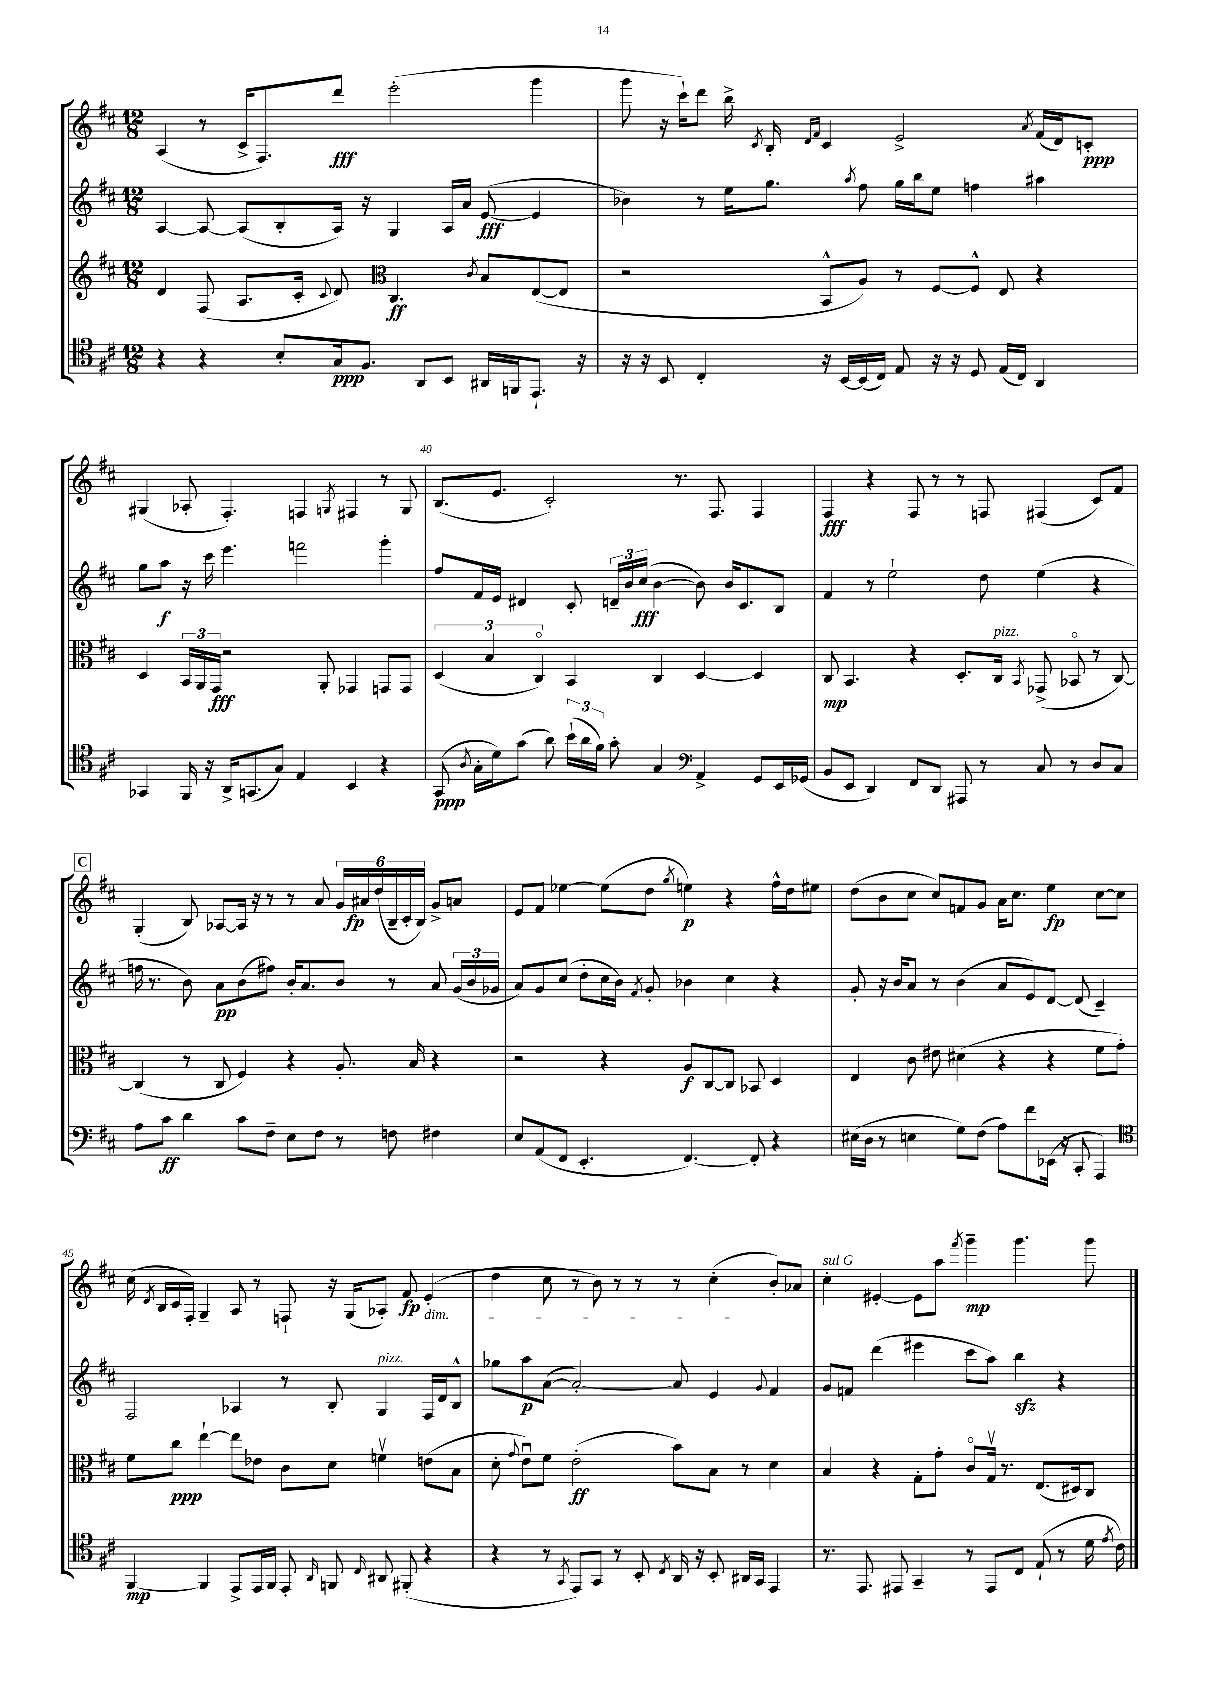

**kern	**dynam	**kern	**dynam	**kern	**dynam	**kern	**dynam
*part4	*part4	*part3	*part3	*part2	*part2	*part1	*part1
*staff4	*staff4	*staff3	*staff3	*staff2	*staff2	*staff1	*staff1
*clefC4	*	*clefG2	*	*clefG2	*	*clefG2	*
*k[f#c#]	*	*k[f#c#]	*	*k[f#c#]	*	*k[f#c#]	*
*M12/8	*	*M12/8	*	*M12/8	*	*M12/8	*
=37	=37	=37	=37	=37	=37	=37	=37
4r	.	4d/	.	[4A/	.	(4A/	.
4r	.	(8F#/	.	8A/_	.	8r	.
.	.	8.A/L	.	(8A/L]	.	16c#^/KL	.
.	.	.	.	.	.	8.F#/)	.
8B'/L	.	.	.	8B'/	.	.	.
.	.	16c#'/Jk	.	.	.	.	.
.	.	8qqc#/	.	.	.	.	.
16G/k	ppp	8d/)	.	16A/Jk)	.	8ddd/J	fff
8.F#/J	.	.	.	16r	.	.	.
*	*	*clefC3	*	*	*	*	*
.	.	4.C#/	ff	4G/	.	(2eee'\	.
8AA/L	.	.	.	.	.	.	.
8BB/J	.	.	.	16A/LL	.	.	.
.	.	.	.	16a/JJ	.	.	.
.	.	8qc#/	.	.	.	.	.
16AA#X/LL	.	8B/L	.	([8e/	fff	.	.
16FFn/J	.	.	.	.	.	.	.
8.EE`/J	.	([8E/	.	4e/]	.	4ggg\	.
.	.	8E/J]	.	.	.	.	.
16r	.	.	.	.	.	.	.
=38	=38	=38	=38	=38	=38	=38	=38
16r	.	2r	.	4b-X\)	.	8ggg\	.
16r	.	.	.	.	.	.	.
8BB/	.	.	.	.	.	16r	.
.	.	.	.	.	.	16ccc#`\KL)	.
4C#'/	.	.	.	8r	.	8ddd\J	.
.	.	.	.	16ee\KL	.	16bb^\	.
.	.	.	.	.	.	8qc#/	.
.	.	.	.	8.gg\J	.	16B'/	.
.	.	.	.	.	.	16qqd/LL	.
.	.	.	.	.	.	16qqf#/JJ	.
16r	.	8BB^^/L	.	.	.	4c#/	.
[16BB/LL	.	.	.	.	.	.	.
.	.	.	.	8qaa/	.	.	.
(16BB/]	.	8A/J)	.	8ff#\	.	.	.
16C#/JJ)	.	.	.	.	.	.	.
8E/	.	8r	.	16gg\LL	.	2e^/	.
.	.	.	.	16bb\J	.	.	.
16r	.	[8F#/L	.	8ee\J	.	.	.
16r	.	.	.	.	.	.	.
8D/	.	8F#^^/J]	.	4ffn\	.	.	.
(16E/LL	.	8E/	.	.	.	.	.
16C#/JJ)	.	.	.	.	.	.	.
.	.	.	.	.	.	8qa/	.
4AA/	.	4r	.	4aa#X\	.	(16f#/LL	.
.	.	.	.	.	.	16d/J)	.
.	.	.	.	.	.	8cn'/J	ppp
!!LO:LB:g=z
=39	=39	=39	=39	=39	=39	=39	=39
4GG-X/	.	4D/	.	8gg\L	.	(4G#X/	.
.	.	.	.	8aa\J	f	.	.
16FF#/	.	24BB/LL	.	16r	.	8A-X'/	.
.	.	24AA/	.	.	.	.	.
16r	.	.	.	16ccc#\	.	.	.
.	.	24GG/JJ	fff	.	.	.	.
16AA^/KL	.	2r	.	4.eee\	.	4.F#'/)	.
(8.GGn/	.	.	.	.	.	.	.
8G/J)	.	.	.	.	.	.	.
4E/	.	.	.	2fffn\	.	4Fn/	.
.	.	8AA'/	.	.	.	.	.
.	.	.	.	.	.	8qGn/	.
4BB/	.	4GG-X/	.	.	.	4F#X/	.
4r	.	8GGn/L	.	4ggg'\	.	8r	.
.	.	8GG/J	.	.	.	8G/	.
=40	=40	=40	=40	=40	=40	=40	=40
(8GG/	ppp	(6D/	.	8ff#/L	.	(8.B/L	.
8qA/	.	.	.	.	.	.	.
16G'\LL	.	.	.	16f#/L	.	.	.
.	.	6B/	.	.	.	.	.
16d\J)	.	.	.	16e/JJ	.	8.e/J	.
(8g\J	.	.	.	4d#X/	.	.	.
.	.	6C#/)	.	.	.	.	.
8a\)	.	.	.	.	.	2c#'/)	.
(24b`\LL	.	4BB/	.	8c#'/	.	.	.
24a\	.	.	.	.	.	.	.
24f#\JJ)	.	.	.	.	.	.	.
8g'\	.	.	.	24dn~/LL	.	.	.
.	.	.	.	24b/	.	.	.
.	.	.	.	(24cc#/JJ	fff	.	.
4G/	.	4C#/	.	[4b\	.	.	.
.	.	.	.	.	.	8.r	.
*clefF4	*	*	*	*	*	*	*
4AA^/	.	[4D/	.	8b\])	.	.	.
.	.	.	.	.	.	8.F#/	.
.	.	.	.	16b/KL	.	.	.
.	.	.	.	8.c#/	.	.	.
8GG/L	.	4D/]	.	.	.	4F#/	.
16EE/L	.	.	.	8B/J	.	.	.
(16GG-X/JJ	.	.	.	.	.	.	.
=41	=41	=41	=41	=41	=41	=41	=41
8BB/L	.	8C#/	mp	4f#/	.	4F#/	fff
8EE/J	.	4.BB/	.	.	.	.	.
4DD/)	.	.	.	8r	.	4r	.
.	.	.	.	2ee`\	.	.	.
8FF#/L	.	4r	.	.	.	8F#/	.
8DD/J	.	.	.	.	.	8r	.
8AAA#X/	.	8.D'/L	.	.	.	8r	.
8r	.	.	.	8dd\	.	8Fn/	.
!	!	!LO:TX:a:i:t=pizz.	!	!	!	!	!
.	.	16C#/Jk	.	.	.	.	.
.	.	8qBB/	.	.	.	.	.
8C#/	.	(8GG-X^/	.	(4ee\	.	(4F#X/	.
8r	.	8BB-X/	.	.	.	.	.
8D/L	.	8r	.	4r	.	8c#/L)	.
8C#/J	.	[8C#/)	.	.	.	8f#/J	.
!!LO:LB:g=z
!!LO:REH:place=s1:t=C
=42	=42	=42	=42	=42	=42	=42	=42
8A\L	.	(4C#/]	.	16ffn\	.	(4G'/	.
.	.	.	.	8.r	.	.	.
8c#\J	ff	.	.	.	.	.	.
4d\	.	8r	.	8b\)	.	8B/)	.
.	.	8C#/	.	8a\L	pp	[8A-X/L	.
8c#\L	.	4F#/)	.	(8b\	.	16A-/Jk]	.
.	.	.	.	.	.	16r	.
8F#~\J	.	.	.	8ff#X\J)	.	8r	.
8E\L	.	4r	.	16b'/KL	.	8r	.
.	.	.	.	8.a/	.	.	.
8F#\J	.	.	.	.	.	8a/	.
8r	.	8.A'/	.	8b/J	.	24g/LL	.
.	.	.	.	.	.	24a#X/	fp
.	.	.	.	.	.	(24dd/	.
8Fn\	.	.	.	8r	.	24B~/	.
.	.	.	.	.	.	24c#'/	.
.	.	16B/	.	.	.	.	.
.	.	.	.	.	.	24B/JJ)	.
4F#X\	.	4r	.	8a/	.	8g^/L	.
.	.	.	.	(24g/LL	.	8an/J	.
.	.	.	.	24b/	.	.	.
.	.	.	.	24g-X/JJ	.	.	.
=43	=43	=43	=43	=43	=43	=43	=43
8E/L	.	2r	.	8a/L)	.	8e/L	.
(8AA/	.	.	.	8g/	.	8f#/J	.
8FF#/J	.	.	.	(8cc#/J	.	[4ee-X\	.
4.EE'/	.	.	.	8dd'\L	.	.	.
.	.	4r	.	16cc#\L	.	(8ee-\L]	.
.	.	.	.	16b\JJ)	.	.	.
.	.	.	.	8qf#/	.	.	.
.	.	.	.	8g'/	.	8dd\J	.
.	.	.	.	.	.	8qgg/	.
[4.FF#/)	.	8A/L	f	4b-X\	.	4een\)	p
.	.	[8C#/	.	.	.	.	.
.	.	8C#/J]	.	4cc#\	.	4r	.
8FF#'/]	.	8BB-X/	.	.	.	.	.
4r	.	4D/	.	4r	.	16ff#^^\LL	.
.	.	.	.	.	.	16dd\J	.
.	.	.	.	.	.	8ee#X\J	.
=44	=44	=44	=44	=44	=44	=44	=44
(16E#X\LL	.	4E/	.	8g'/	.	(8dd\L	.
16D\JJ	.	.	.	.	.	.	.
8r	.	.	.	16r	.	8b\	.
.	.	.	.	16b/KL	.	.	.
4En\	.	8c#\	.	8a/J	.	8cc#\J	.
.	.	8e#X\	.	8r	.	8cc#/L)	.
8G\L)	.	(4d#X\	.	(4b\	.	8fn/	.
(8F#\J	.	.	.	.	.	8g/J	.
8A\L)	.	4r	.	8a/L	.	16a\KL	.
.	.	.	.	.	.	8.cc#\J	.
8f#\	.	.	.	8e/)	.	.	.
(16EE-X\Jk	.	4r	.	[8d/J	.	4ee\	fp
16r	.	.	.	.	.	.	.
8CC#'/	.	.	.	(8d/]	.	.	.
4AAA/)	.	8f#\L	.	4c#~/)	.	[8cc#\L	.
.	.	8g'\J)	.	.	.	8cc#\J]	.
!!LO:LB:g=z
=45	=45	=45	=45	=45	=45	=45	=45
*clefC4	*	*	*	*	*	*	*
[4FF#/	mp	8f#\L	.	2F#/	.	(16cc#\	.
.	.	.	.	.	.	8qd/	.
.	.	.	.	.	.	16B/LL	.
.	.	8cc#\J	ppp	.	.	16c#/	.
.	.	.	.	.	.	16F#'/JJ)	.
4FF#/]	.	[4ee`\	.	.	.	4G~/	.
8EE^/L	.	8ee\L]	.	4A-X/	.	8A/	.
16EE/L	.	8e-X\J	.	.	.	8r	.
16FF#/JJ	.	.	.	.	.	.	.
8EE'/	.	8c#\L	.	8r	.	8Fn`/	.
16qqAA/	.	.	.	.	.	.	.
8FFn/	.	8d\J	.	8B'/	.	16r	.
.	.	.	.	.	.	(16G/KL	.
16qqC#/	.	.	.	.	.	.	.
!	!	!	!	!LO:TX:a:i:t=pizz.	!	!	!
8AA#X/	.	4fnv\	.	4G/	.	8A-X'/J)	.
(8FF#X'/	.	.	.	.	.	8f#/	fp
!	!	!	!	!	!	!LO:TX:b:i:t=dim.	!
4r	.	(8en\L	.	16F#/LL	.	(4e'/	.
.	.	.	.	16d/J	.	.	.
.	.	8B\J	.	8B^^/J	.	.	.
=46	=46	=46	=46	=46	=46	=46	=46
4r	.	8d'\	.	8gg-X\L	.	4dd\	.
.	.	8qqg/	.	.	.	.	.
.	.	8eu\L)	.	8aa\	p	.	.
8r	.	8f#\J	.	([8a\J	.	8cc#\	.
8qGG/	.	.	.	.	.	.	.
8EE/L)	.	(2e'\	ff	2a'/_)	.	8r	.
8GG/J	.	.	.	.	.	8b\)	.
8r	.	.	.	.	.	8r	.
8BB'/	.	.	.	.	.	8r	.
8qC#/	.	.	.	.	.	.	.
16AA/	.	8b\L)	.	8a/]	.	8r	.
16r	.	.	.	.	.	.	.
8BB'/	.	8B\J	.	4e/	.	(4cc#'\	.
16AA#X/LL	.	8r	.	.	.	.	.
16GG/JJ	.	.	.	.	.	.	.
.	.	.	.	8qqg/	.	.	.
4EE/	.	4d\	.	4f#/	.	8b'/L)	.
.	.	.	.	.	.	8a-X/J	.
=47	=47	=47	=47	=47	=47	=47	=47
!	!	!	!	!	!	!LO:TX:a:i:t=sul G	!
8.r	.	4B/	.	8g/L	.	4cc#'\	.
.	.	.	.	8fn/J	.	.	.
8.EE/	.	.	.	.	.	.	.
.	.	4r	.	(4ddd\	.	[4e#X'/	.
8EE#X/	.	.	.	.	.	.	.
4GG~/	.	8G'\L	.	4eee#X\	.	8e#\L]	.
.	.	8g'\J	.	.	.	8aa\J	.
.	.	.	.	.	.	8qfff#/	.
8r	.	8c#/L	.	8ccc#\L	.	4ggg~\	mp
8EE#/L	.	16Gv/Jk	.	8aa\J)	.	.	.
.	.	8.r	.	.	.	.	.
8C#/J	.	.	.	4bbzz\	.	4.ggg\	.
(8E`/	.	(8.E/L	.	.	.	.	.
8r	.	.	.	4r	.	.	.
.	.	16D#X/k)	.	.	.	.	.
16d\	.	8C#/J	.	.	.	8ggg\	.
8qe/	.	.	.	.	.	.	.
16c#\)	.	.	.	.	.	.	.
==	==	==	==	==	==	==	==
*-	*-	*-	*-	*-	*-	*-	*-
